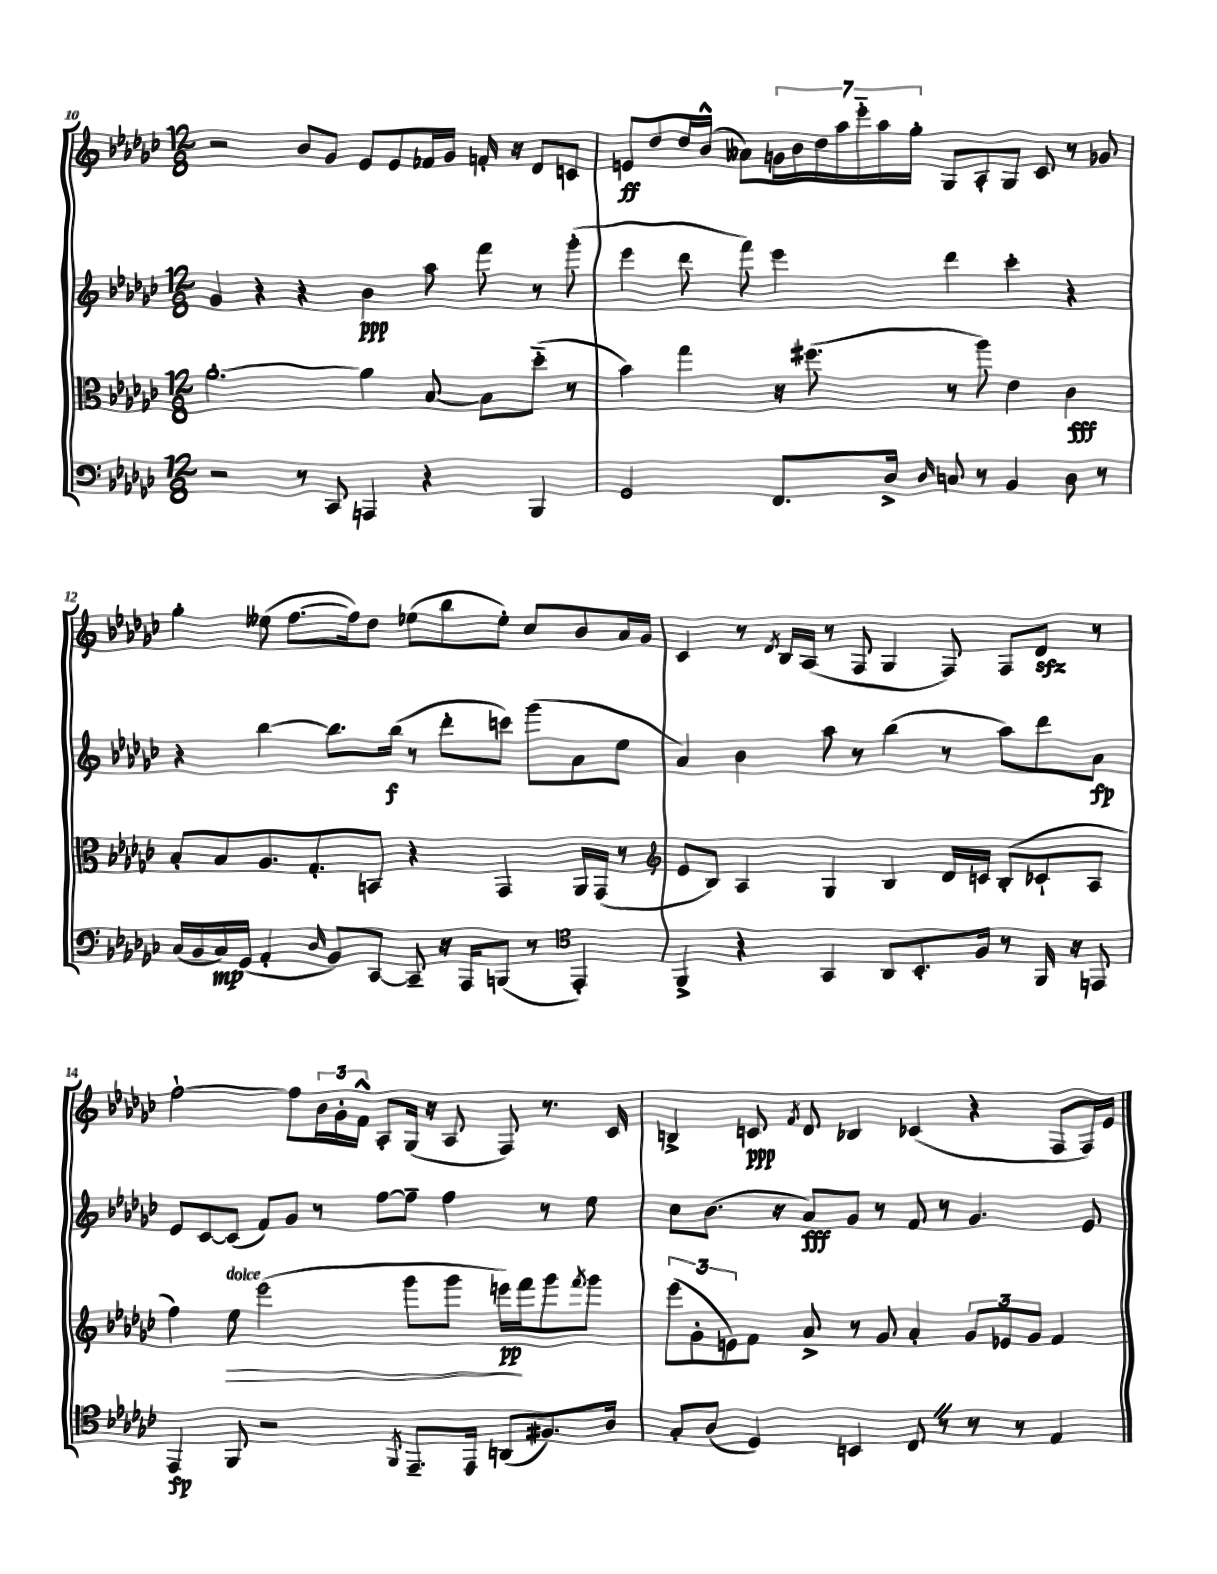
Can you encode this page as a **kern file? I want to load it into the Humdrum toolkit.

**kern	**kern	**kern	**kern
*staff4	*staff3	*staff2	*staff1
*clefF4	*clefC3	*clefG2	*clefG2
*k[b-e-a-d-g-c-]	*k[b-e-a-d-g-c-]	*k[b-e-a-d-g-c-]	*k[b-e-a-d-g-c-]
*M12/8	*M12/8	*M12/8	*M12/8
2r	[2.a-'	4g-	2r
.	.	4r	.
8r	.	4r	8b-
8CC-	.	.	8g-
4AAA	4a-]	4b-	8e-
.	.	.	8e-
4r	[8B-	8aa-	16f-
.	.	.	16g-
.	8B-]	8fff	16f'
.	.	.	16r
4BBB-	(8dd-'~	8r	8d-
.	8r	(8ggg-'	8c
=	=	=	=
2GG-	4b-)	4eee-	8e
.	.	.	8dd-
.	4gg-	8ddd-	16dd-
.	.	.	(16b-^^
.	.	8fff)	8a--)
8.FF	16r	4eee-	28g
.	.	.	28b-
.	(8.ff#	.	.
.	.	.	28dd-
.	.	.	28aa-
.	.	.	28eee-'~
.	.	.	28aa-
16D-^	.	.	.
.	.	.	28gg-'
16qqD-	.	.	.
8C	8r	4ddd-	8G-
8r	8aa-)	.	8A-'
4BB-	4e-	4ccc-'	8G-
.	.	.	8c-
8D-	4c-	4r	8r
8r	.	.	8g-
=	=	=	=
(16C-	8B-'	4r	4gg-'
16BB-	.	.	.
16C-)	8B-	.	.
(16GG-	.	.	.
4AA-'	8.A-	[4bb-	(8ee--
.	.	.	[8.ff
.	8.G-'	.	.
16qqD-	.	.	.
8BB-)	.	8.bb-]	.
.	.	.	16ff])
[8CC-	8BB	.	8dd-
.	.	(16bb-	.
8CC-~]	4r	8r	(8ee-
16r	.	8ddd-'	8bb-
16AAA-	.	.	.
(8BBB	4GG-	8ccc)	8ee-')
8r	.	(8ggg-	8cc-
*clefC4	*	*	*
4EE-')	16AA-	8a-	8b-
.	(16GG-	.	.
.	8r	8ee-	16a-
.	.	.	16g-
=	=	=	=
*	*clefG2	*	*
4FF^	8e-	4a-)	4c-
.	8B-)	.	.
4r	4A-	4b-	8r
.	.	.	8qd-
.	.	.	16B-
.	.	.	(16A-
4GG-	4G-	8aa-	8r
.	.	8r	8F
8AA-	4B-	(4bb-	4G-
8.BB-'	.	.	.
.	16d-	8r	8F)
16F	16c	.	.
8r	(8B-'	8aa-)	8F
16FF	8c-`	8ddd-	8d-
16r	.	.	.
8EE	8A-	8a-	8r
=	=	=	=
4EE-	4ff)	8e-	[2ff`
.	.	[8c-	.
8FF	8ee-	(8c-]	.
2r	(2eee-	8f)	.
.	.	8g-	8ff]
.	.	8r	24b-
.	.	.	24g-'
.	.	.	24f^^
.	.	[8ff	8A-'
8qFF	.	.	.
8.EE-~	8ggg-	8ff~]	(16G-
.	.	.	16r
.	8ggg-	4ff	8A-
16EE-	.	.	.
(8AA	16eee)	.	8F)
.	16fff	.	.
8.F#)	8ggg-	8r	8.r
.	8qfff	.	.
.	8ggg-	8ee-	.
16A-	.	.	16c-
=	=	=	=
8G-'	(12eee-	8cc-	4B^
.	12g-'	.	.
(8A-	.	(8.b-	.
.	12e)	.	.
4D-)	8f	.	8c
.	.	16r	.
.	.	.	8qf
.	8a-^	8a-)	8d-
4BB	8r	8g-	4B-
.	8g-	8r	.
8C-	4a-'	8f	(4c-
8r	.	8r	.
8r	12g-	4.g-	4r
.	12e-	.	.
8r	.	.	.
.	12g-	.	.
4E-	4f	.	8F
.	.	8e-	16F)
.	.	.	16e-
==	==	==	==
*-	*-	*-	*-
